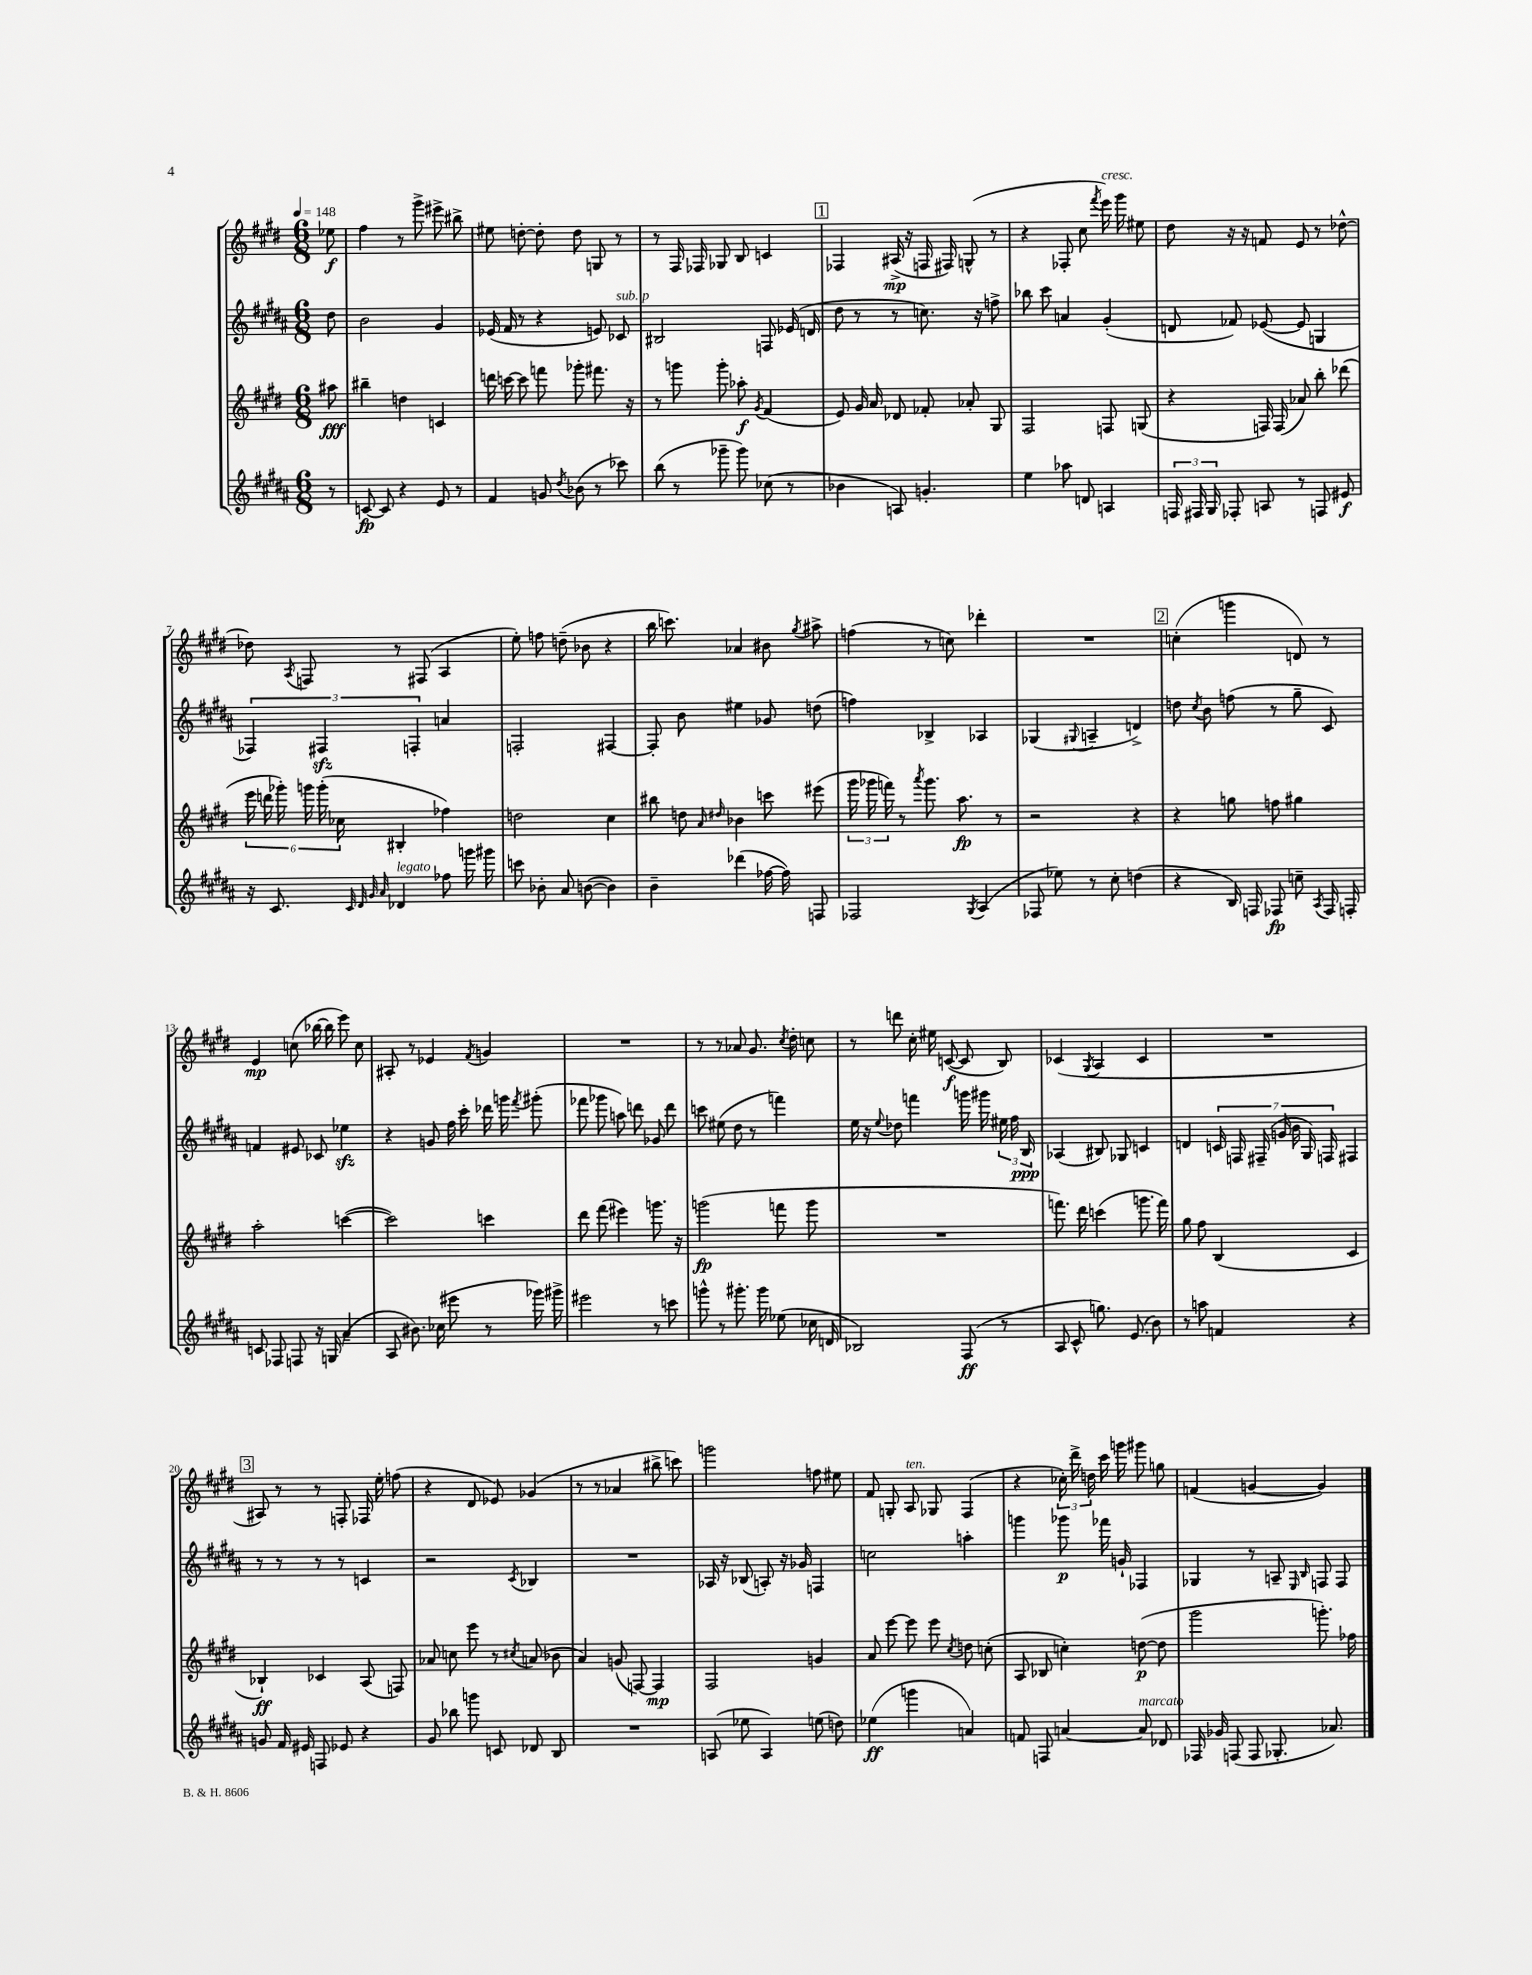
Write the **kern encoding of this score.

**kern	**kern	**kern	**kern
*staff4	*staff3	*staff2	*staff1
*clefG2	*clefG2	*clefG2	*clefG2
*k[f#c#g#d#a#]	*k[f#c#g#d#]	*k[f#c#g#d#a#]	*k[f#c#g#d#]
*M6/8	*M6/8	*M6/8	*M6/8
*MM148	*MM148	*MM148	*MM148
8r	8aa#	8dd#	8ee-
=	=	=	=
[8c	4bb#~	2b	4ff#
8c]	.	.	.
4r	4dd	.	8r
.	.	.	8ggg#^
8e	4c	4g#	8eee#^
8r	.	.	8bb#^
=	=	=	=
4f#	16ddd	(16e-	8ee#
.	[16ccc	16f#	.
.	8ccc]	8r	[8dd'
8g	8fff	4r	8dd']
8qdd#	.	.	.
(8b-	8ggg-'	.	8dd
8r	8.fff#	8e)	8G
8ccc-)	.	8c-	8r
.	16r	.	.
=	=	=	=
(8bb	8r	2B#	8r
8r	8ggg	.	16F#
.	.	.	16F-
8ggg-~	8ggg'	.	8G-
8ggg-)	8aa-'	.	8B
.	8qg#	.	.
(8cc-	(4f#	8F	4c
8r	.	(16e-	.
.	.	16d	.
=	=	=	=
4b-	8e)	8dd#	4F-
.	16g#	8r	.
.	16a	.	.
8A)	8d-	8r	(16A#^
.	.	.	16r
4.g'	8f-'	8.cc)	16F
.	.	.	16F#)
.	8a-'	.	(8G^^
.	.	16r	.
.	8G#	8ff^	8r
=	=	=	=
4ee	2F#	8bb-	4r
.	.	8ccc#	.
8aa-	.	4a	8F-'
8d	.	.	8cc#
.	.	.	8qfff#
4A	8F	(4g#'	16eee)
.	.	.	16ggg#
.	(8G	.	8ee#
=	=	=	=
24F	4r	8d	8dd#
24F#	.	.	.
24G#	.	.	.
8F-'	.	8f-)	16r
.	.	.	16r
8A	16F)	([8e-	8f
.	(16F	.	.
8r	8a-)	8e-]	8e
8F	8bb'	4G	8r
8e#	(8ddd-	.	[8dd-^^
=	=	=	=
16r	24eee	6F-)	8dd-]
.	24ddd	.	.
8.c#	.	.	.
.	24ggg-')	.	.
.	.	.	8qA
.	24ggg	.	8F
.	(24ggg'	6F#	.
.	24cc-	.	.
32qqc#	.	.	.
32qqd#	.	.	.
32qqg#	.	.	.
32qqa#	.	.	.
4d-	4B#'	.	8r
.	.	6F'	.
.	.	.	(8F#
8ff-	4ff-)	4a	4A
16ggg	.	.	.
16ggg#	.	.	.
=	=	=	=
8ccc	2dd	2F'	8ee')
8b-'	.	.	8ff
8a#	.	.	(8dd~
([8b	.	.	8b-
4b])	4cc#	[4F#	4r
=	=	=	=
4b~	8bb#	8F#']	16bb
.	.	.	8.ccc)
.	8dd	8b	.
.	16qqa	.	.
.	16qqdd#	.	.
(4ddd-	4b-	4ee#	4a-
[16ff-	8ccc	8g-	8b#
16ff-])	.	.	.
.	.	.	8qgg#
8F	(8eee#	(8dd	8aa#^
=	=	=	=
2F-	24ggg#	4ff)	(4ff
.	24ggg-	.	.
.	24fff)	.	.
.	8r	.	.
.	8qaaa	.	.
.	8.ggg-	4B-^	8r
.	.	.	8cc)
.	8.aa	.	.
8qG#	.	.	.
(4A#	.	4A-	4ddd-'
.	8r	.	.
=	=	=	=
8F-	2r	(4G-	2.r
8ee-)	.	.	.
.	.	8qqG#	.
8r	.	4A~	.
8cc#'	.	.	.
(4dd	4r	4d^)	.
=	=	=	=
4r	4r	8dd	(4cc'
.	.	8qcc#	.
.	.	8b	.
16B)	8gg	(8ff	4ggg
16F	.	.	.
8F-	8ff	8r	.
8cc~	4gg#	8gg#~	8d)
8qA#	.	.	.
16F-	.	8c#)	8r
16F'	.	.	.
=	=	=	=
8c	2aa'	4f	4e
8F-	.	.	.
8F	.	8e#	(8cc
16r	.	8c-	[16bb-
(16G	.	.	16bb-]
4a#~	([4ccc	4ee-	8eee)
.	.	.	8cc
=	=	=	=
8A#	2ccc])	4r	8A#'
8.b#)	.	.	8r
.	.	8g	4e-
(16cc-	.	.	.
8eee#	.	16ff#	.
.	.	16ccc#'	.
.	.	.	8qf#
8r	4ccc	16ddd-	4g
.	.	16ggg	.
.	.	8qfff#	.
16ggg-)	.	(8ggg#'	.
16ggg#^	.	.	.
=	=	=	=
2eee#	8ddd#	8fff-	2.r
.	(8fff#	8ggg-	.
.	4eee#)	8aa)	.
.	.	8ddd	.
8r	8.ggg	8g-	.
8ccc	.	8ddd	.
.	16r	.	.
=	=	=	=
8ggg^^	(2ggg	8ccc	8r
8r	.	(8ee#	8r
8.ggg#'	.	8dd#	8a-
.	.	8r	8.g#
16ggg#	.	.	.
(8ee-	8fff	4fff)	.
.	.	.	8qcc#
.	.	.	16dd#'
16cc-	8ggg	.	8cc
16d	.	.	.
=	=	=	=
2B-)	2.r	16ee	8r
.	.	16r	.
.	.	8qqee	.
.	.	8dd-	8ddd
.	.	4fff	16cc#'
.	.	.	16ee#
.	.	.	([8c
(8F#	.	16ggg	8c]
.	.	16ggg#	.
8r	.	24ee#	8B)
.	.	24ff#	.
.	.	24B	.
=	=	=	=
8A#	8.fff)	(4A-	(4c-
8c#^^	.	.	.
.	16ddd#	.	.
.	.	.	8qG#
8.gg)	(4ccc	8B#)	4A
.	.	8G-	.
(8.e	.	.	.
.	8.ggg	4c	4c-
8b)	.	.	.
.	16fff)	.	.
=	=	=	=
8r	8gg#	4d	2.r
8aa	8ff#	.	.
4f	(4B	28c	.
.	.	28F	.
.	.	(28F#~	.
.	.	28g	.
.	.	28b	.
.	.	28G#)	.
.	.	28F	.
4r	4c#	4F#	.
=	=	=	=
8g	4B-`)	8r	8A#)
16f#	.	8r	8r
16e#	.	.	.
8F	4c-	8r	8r
8e-	.	8r	8F'
4r	(8A	4c	16F-
.	.	.	16ee'
.	8F)	.	(8ff
=	=	=	=
8g#	8a-	2r	4r
8bb-	8cc	.	.
8ggg	8eee	.	8d#
8c	8r	.	8e-)
.	8qcc#	8qc#	.
8d-	(8a	4B-	(4g-
8B	8b-	.	.
=	=	=	=
2.r	4a)	2.r	8r
.	.	.	8r
.	(8g	.	4a-
.	[8F)	.	.
.	4F]	.	8bb#^
.	.	.	8ccc)
=	=	=	=
(8A	2F#	16A-	2ggg
.	.	16r	.
8ee-	.	(8B-	.
4A)	.	8A')	.
.	.	16r	.
.	.	16g-	.
(8ee	4g	4F	8ff
8dd)	.	.	8ee#
=	=	=	=
(4ee-	8a	2cc	8f#
.	[8eee	.	8G'
4ggg	8eee]	.	8A
.	8eee	.	8G-
.	8qcc#	.	.
4a)	8dd	4aa'	(4F#
.	(8cc'	.	.
=	=	=	=
8f	8A	4ggg	4r
8F	8B-	.	.
[4a	4cc')	8ggg-	24cc-')
.	.	.	24ddd#^
.	.	.	24dd
.	.	16fff-	16ccc#
.	.	16g`	16ggg
8a]	([8dd	4F-	8ggg#
8d-	8dd]	.	8gg
=	=	=	=
16F-	2ggg#	4G-	(4f
16g-	.	.	.
(8F	.	.	.
8F	.	8r	[4g
8.G-'	.	8A~	.
.	.	16qqE	.
.	.	16qqB	.
.	8.ggg')	8F	4g])
8.a-)	.	.	.
.	.	8F	.
.	16ff-	.	.
==	==	==	==
*-	*-	*-	*-
